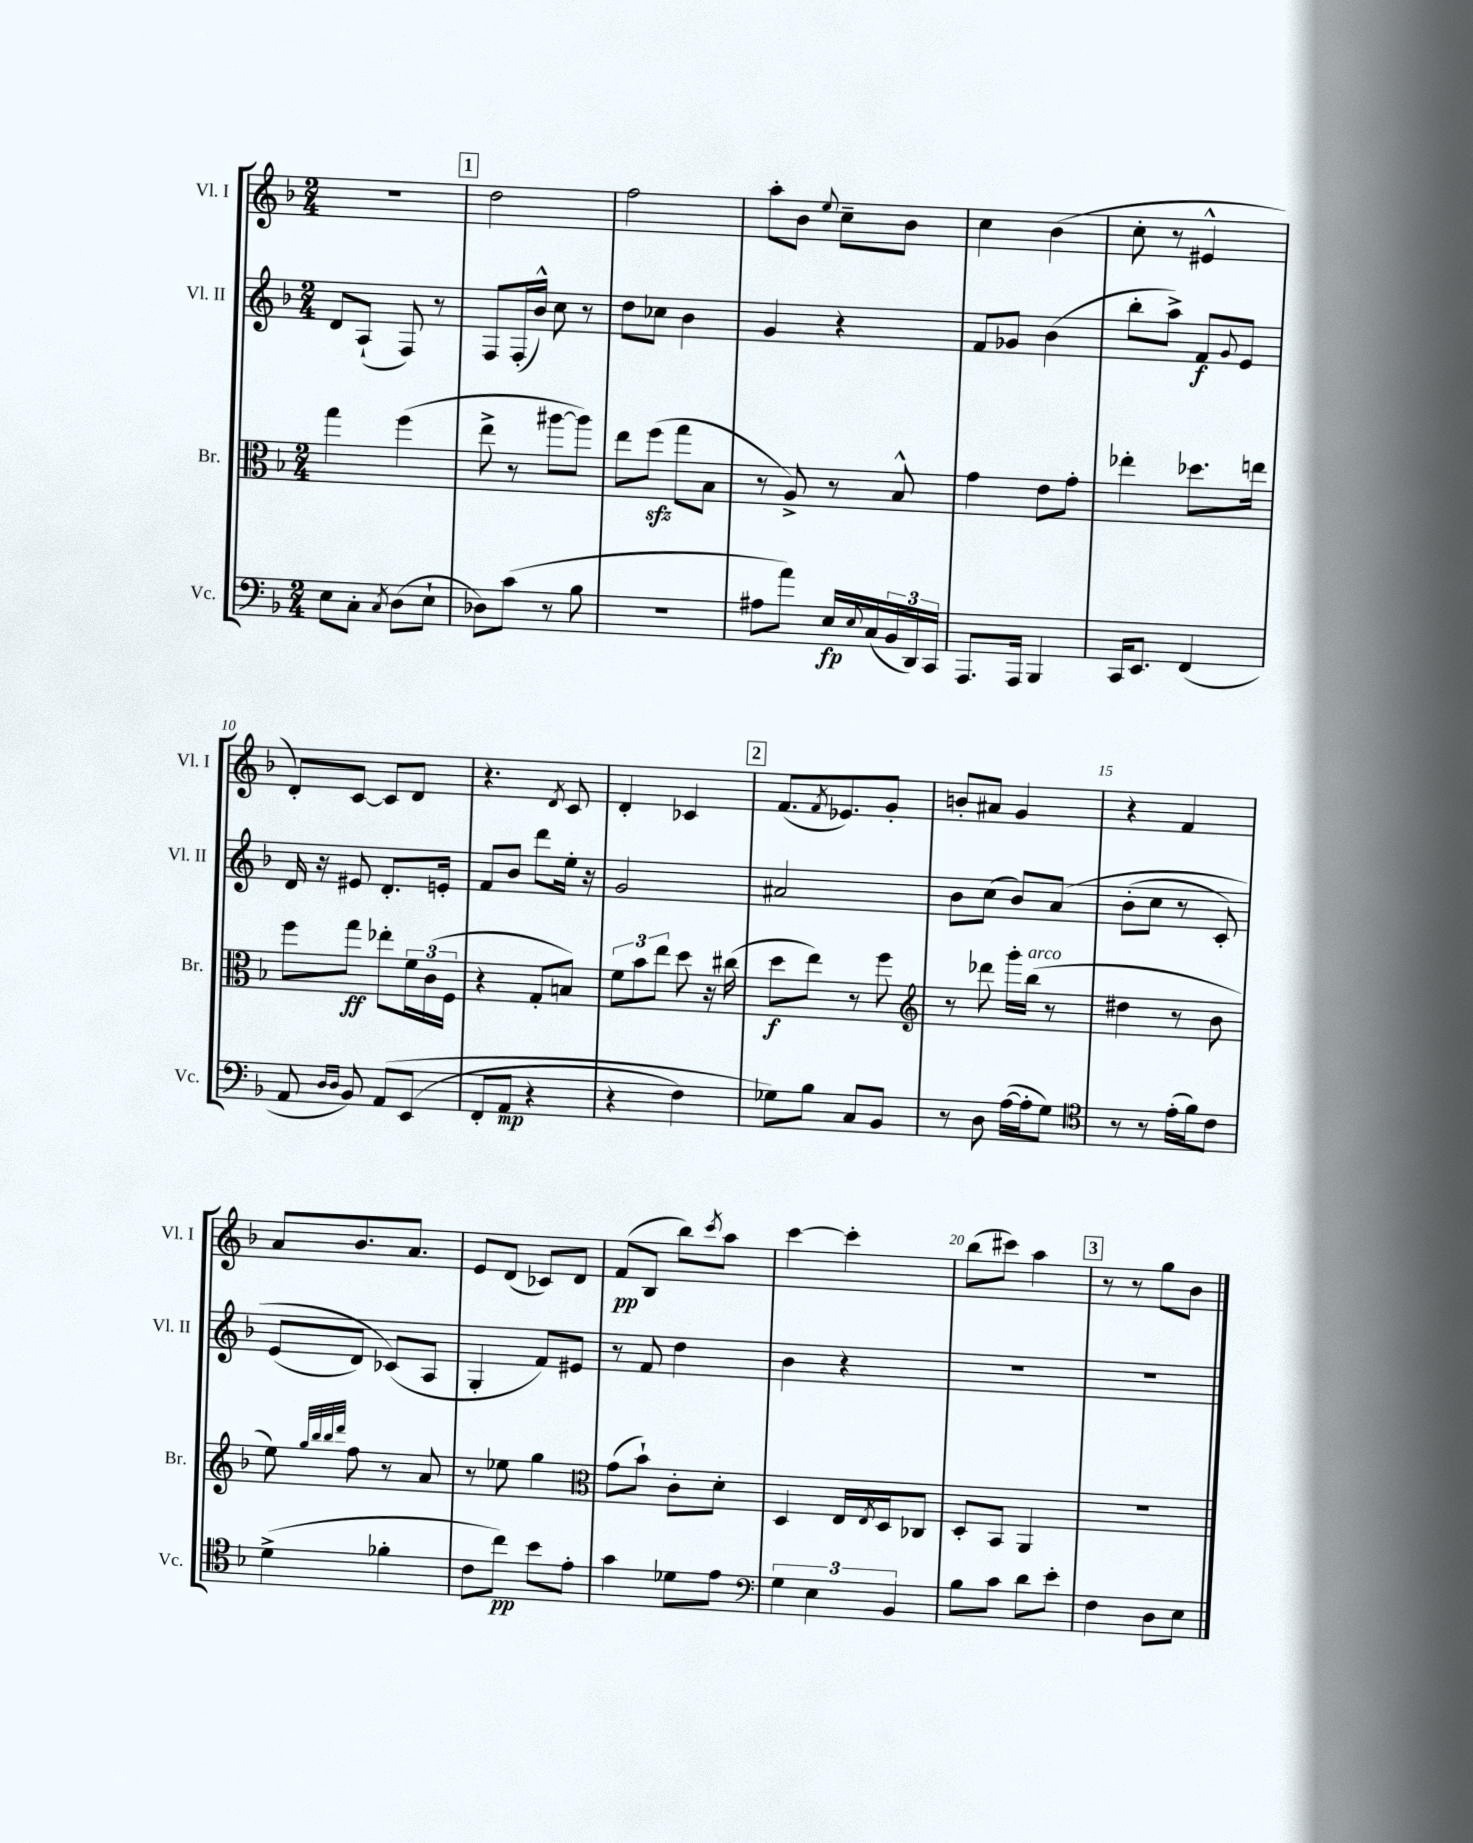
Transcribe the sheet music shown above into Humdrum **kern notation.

**kern	**kern	**kern	**kern
*staff4	*staff3	*staff2	*staff1
*clefF4	*clefC3	*clefG2	*clefG2
*k[b-]	*k[b-]	*k[b-]	*k[b-]
*M2/4	*M2/4	*M2/4	*M2/4
8E\L	4gg\	8d/L	2r
8C'\J	.	(8A`/J	.
8qC/	.	.	.
(8D\L	(4ff\	8F/)	.
8E`\J	.	8r	.
=	=	=	=
8D-\L)	8ee^\	8F/L	2dd\
(8c\J	8r	(16F'/L	.
.	.	16b-^^/JJ)	.
8r	[8aa#\L	8cc\	.
8B-\	8aa#\]J)	8r	.
=	=	=	=
2r	8ee\L	8dd\L	2ff\
.	(8ff\J	8cc-\J	.
.	8gg\L	4b-\	.
.	8B-\J	.	.
=	=	=	=
8A#\L	8r	4g/	8aa'\L
8a\J)	8A^/)	.	8b-\J
.	.	.	8qqee/
16E/LL	8r	4r	8cc~\L
8qqE/	.	.	.
(16C/	.	.	.
24BB-/	8B-^^/	.	8b-\J
24DD/)	.	.	.
24CC/JJ	.	.	.
=	=	=	=
8.AAA/L	4g\	8f/L	4cc\
.	.	8g-/J	.
16AAA/Jk	.	.	.
4BBB-/	8e\L	(4b-\	(4b-\
.	8g'\J	.	.
=	=	=	=
16CC/LK	4ee-'\	8bb-'\L	8cc'\
8.EE/J	.	.	.
.	.	8aa^\J)	8r
(4FF/	8.dd-\L	8f/L	4e#^^/
.	.	8qqg/	.
.	.	8e/J	.
.	16ee\Jk	.	.
=	=	=	=
8AA/	8ff\L	16d/	8d'/L)
.	.	16r	.
16qqD/LL	.	.	.
16qqD/JJ	.	.	.
8BB-/)	8gg\J	8e#/	[8c/J
&(8AA/L	8ee-'\L	8.d'/L	8c/]L
(8EE/J	24f\L	.	8d/J
.	(24c\	.	.
.	.	16e'/Jk	.
.	24F\JJ	.	.
=	=	=	=
8FF'/L	4r	8f/L	4.r
8AA/J	.	8b-/J	.
4r	8G'/L	8ddd\L	.
.	.	.	8qd/
.	8B/J)	16ee'\Jk	8c/
.	.	16r	.
=	=	=	=
4r	12f\L	2g/	4d'/
.	12b-\	.	.
.	12ee\J	.	.
4F\)	8dd\	.	4c-/
.	16r	.	.
.	(16cc#\	.	.
=	=	=	=
8G-\L&)	8dd\L	2a#/	(8.f/L
8B-\J	8ee\J)	.	.
.	.	.	8qf/
.	.	.	8.e-/)
8C/L	8r	.	.
8BB-/J	8ff\	.	8g'/J
=	=	=	=
*	*clefG2	*	*
8r	8r	8b-\L	8b'/L
8D\	8ddd-\	(8cc\J	8a#/J
([16A\LL	16ggg'\LL	8b-/L)	4g/
16A'\]J	(16bb-\JJ	.	.
8G\J)	8r	&(8a/J	.
=	=	=	=
*clefC4	*	*	*
8r	4dd#\	(8b-'\L	4r
8r	.	8cc\J	.
(16e'\LL	8r	8r	4f/
16f\J)	.	.	.
8c\J	8b-\	8c'/)	.
=	=	=	=
(4d^\	8ee\)	(8e/L	8a/L
.	32qqgg/LLL	.	.
.	32qqbb-/	.	.
.	32qqbb-/	.	.
.	32qqddd/JJJ	.	.
.	8ff\	8d/J)	8.b-/
4f-'\	8r	(8c-/L&)	.
.	.	.	8.a/J
.	8a/	8A/J	.
=	=	=	=
8c\L	8r	4G'/	8e/L
8cc\J)	8ee-\	.	(8d/J
8b-\L	4gg\	8f/L)	8c-/L)
8e'\J	.	8e#/J	8d/J
=	=	=	=
*	*clefC3	*	*
4g\	(8g\L	8r	(8f/L
.	8b-`\J)	8f/	8B-/J
8d-\L	8c'\L	4dd\	8bb-\L)
.	.	.	8qccc/
8e\J	8d'\J	.	8aa\J
=	=	=	=
*clefF4	*	*	*
6G\	4D/	4b-\	[4ccc\
6E\	.	.	.
.	16E/LL	4r	4ccc'\]
.	8qE/	.	.
.	16D/J	.	.
6BB-/	.	.	.
.	8C-/J	.	.
=	=	=	=
8B-\L	8D'/L	2r	(8bb-\L
8c\J	8BB-/J	.	8ccc#\J)
8d\L	4AA/	.	4aa\
8e'\J	.	.	.
=	=	=	=
4F\	2r	2r	8r
.	.	.	8r
8D\L	.	.	8gg\L
8E\J	.	.	8b-\J
==	==	==	==
*-	*-	*-	*-
